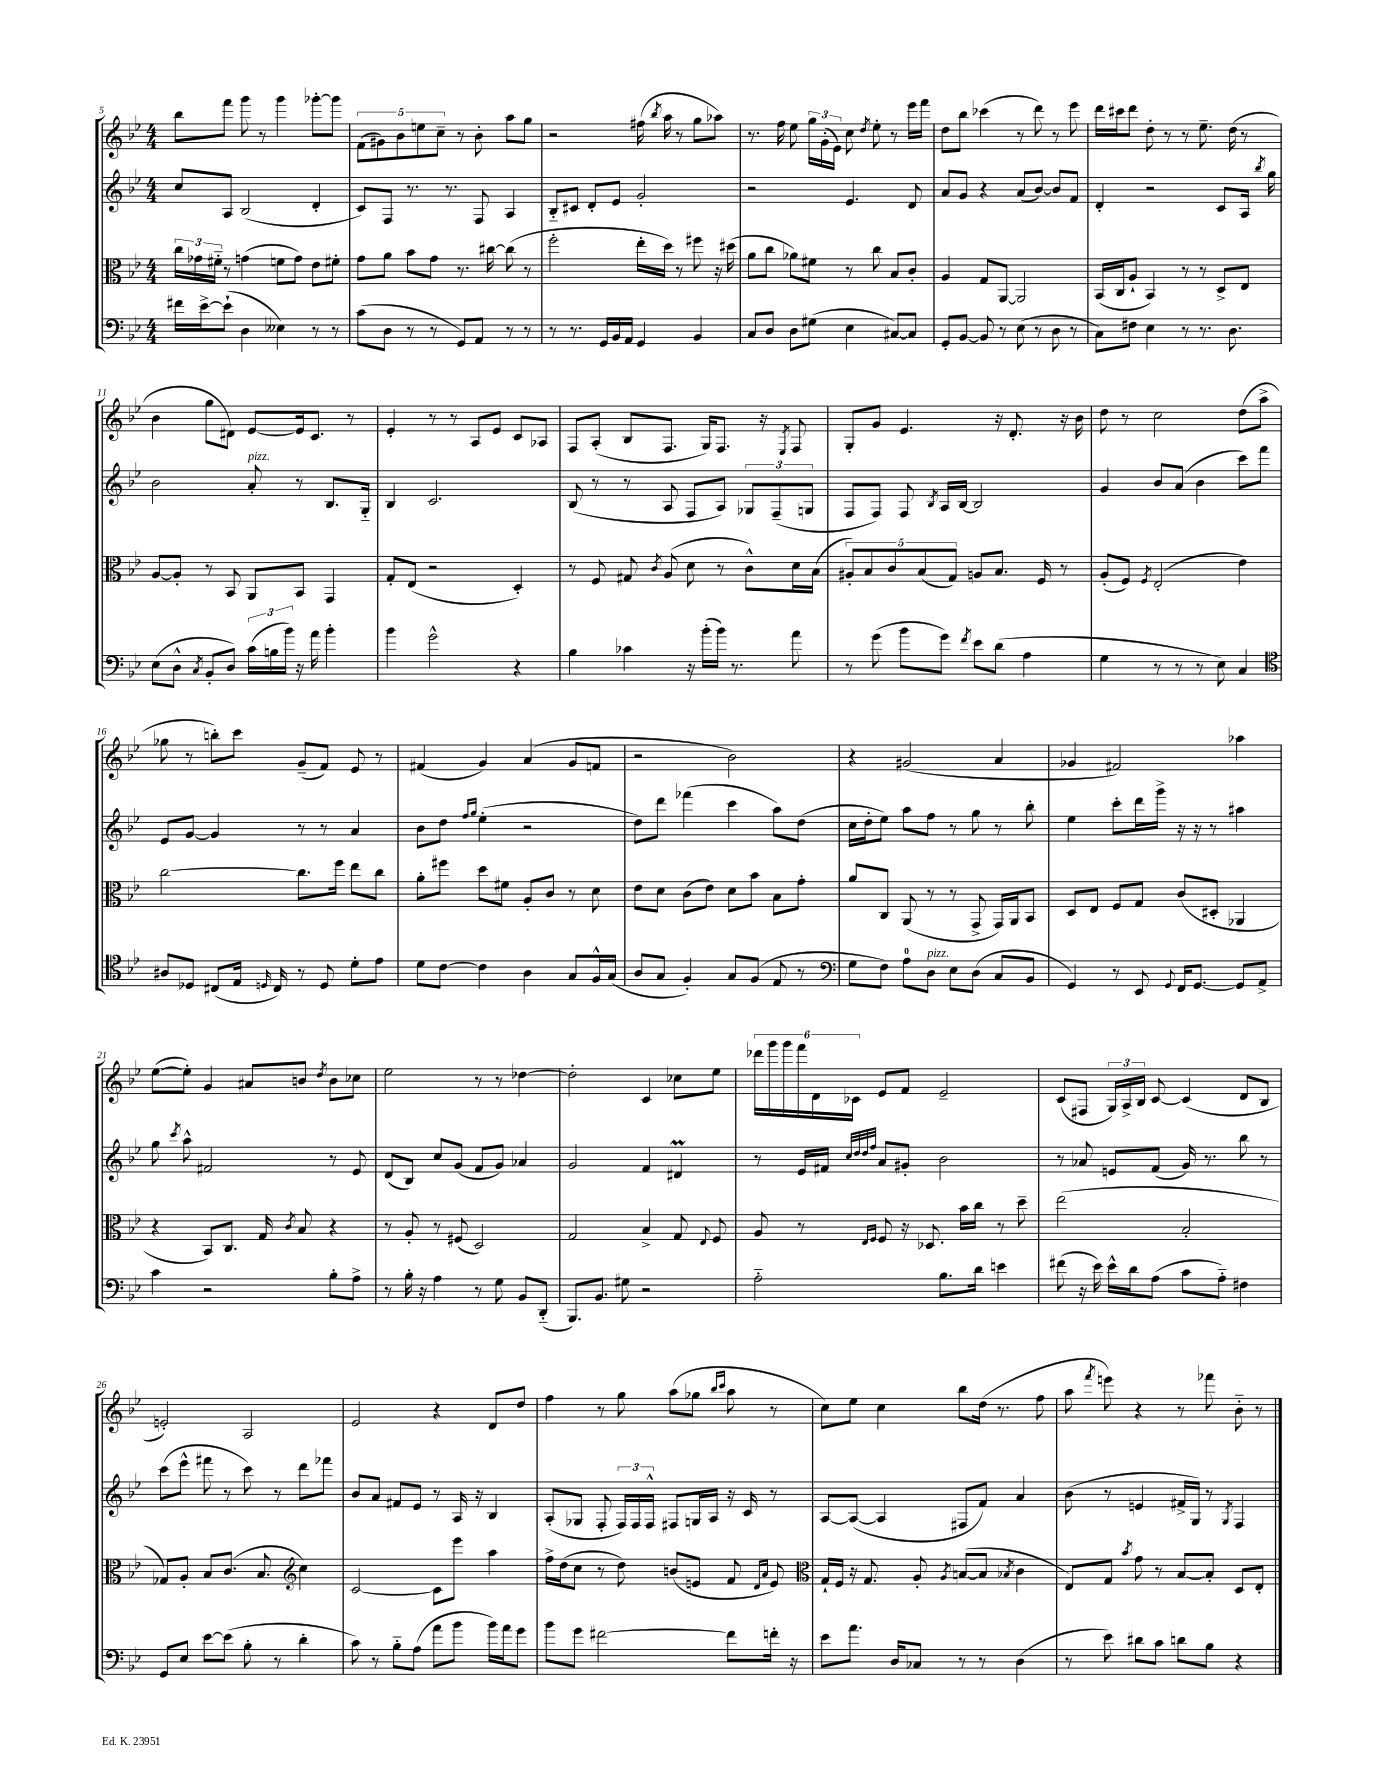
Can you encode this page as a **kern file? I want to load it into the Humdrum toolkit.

**kern	**kern	**kern	**kern
*staff4	*staff3	*staff2	*staff1
*clefF4	*clefC3	*clefG2	*clefG2
*k[b-e-]	*k[b-e-]	*k[b-e-]	*k[b-e-]
*M4/4	*M4/4	*M4/4	*M4/4
16f#\LL	24cc\LL	8cc/L	8bb-\L
.	24g-\	.	.
[16e-^\J	.	.	.
.	24f#'~\JJ	.	.
(8e-`\]J	8r	8A/J	8fff\J
4D\	(4g\	(2B-/	8ggg\
.	.	.	8r
4E--\)	8f\L	.	4ggg\
.	8g\J)	.	.
8r	8e-\L	4d'/	[8ggg-'\L
8r	8f#'\J	.	8ggg-\]J
=	=	=	=
(8c\L	8g\L	8c/L)	(10f\L
.	.	.	10g#\)
8D\J	8a\J	8F/J	.
.	.	.	10b-\
8r	8b-\L	8.r	.
.	.	.	10ee\
8r	8g\J	.	.
.	.	.	10cc~\J
.	.	8.r	.
8GG/L)	8.r	.	8r
8AA/J	.	8F/	8b-'\
.	[16cc#\	.	.
8r	(8cc#\]	4A/	8aa\L
8r	8r	.	8gg\J
=	=	=	=
8r	2ff'\	8B-'~/L	2r
8.r	.	8c#/J	.
.	.	8d'/L	.
16GG/LL	.	.	.
16BB-/	.	8e-/J	.
16AA/JJ	.	.	.
4GG/	16ee-'\LL	2g'/	(16ff#\
.	.	.	8qbb-/
.	16dd\JJ)	.	16aa\
.	8r	.	8r
4BB-/	8ff#\	.	8gg\L
.	16r	.	8aa-\J)
.	(16dd#\	.	.
=	=	=	=
8C/L	8a\L	2r	8.r
8D/J	8cc\J	.	.
.	.	.	16ff\
8D\L	8a-\L)	.	8ee-\
(8G#\J	8f#\J	.	24gg\LL
.	.	.	(24g'\
.	.	.	24e-\JJ)
4E-\	8r	4.e-/	8cc\
.	.	.	8qdd/
.	8cc\	.	8ee-'\
[8C#/L)	8B-/L	.	8r
8C#/]J	8c'/J	8d/	16eee-\LL
.	.	.	16fff\JJ
=	=	=	=
8GG'/L	4A/	8a/L	8dd\L
[8BB-/J	.	8g/J	8bb-\J
8BB-/]	8G/L	4r	(4ccc-\
8r	[8AA/J	.	.
(8E-\	2AA/]	(8a/L	8r
8r	.	[8b-/J)	8ddd\)
8D\	.	8b-/]L	8r
8r	.	8f/J	8eee-\
=	=	=	=
8C\L)	(16BB-/LL	4d'/	16ddd\LL
.	16C/J	.	16ccc#\J
8F#\J	8A`/J	.	8ddd\J
4E-\	4BB-/)	2r	8dd'\
.	.	.	8r
8r	8r	.	8r
8.r	8r	.	8.ee-~\
.	8D^/L	8c/L	.
8.D\	.	.	(16dd\
.	8E-/J	16A/Jk	8r
.	.	8qbb-/	.
.	.	16gg\	.
=	=	=	=
(8E-\L	[8A/L	2b-\	4b-\
8D^^\J	8A'/]J	.	.
8qC/	.	.	.
8BB-'/L	8r	.	8gg\L
8D/J)	8BB-/	.	8d#\J)
(24c\LL	8AA/L	8a'/	[8e-/L
24B\	.	.	.
24b-\JJ)	.	.	.
16r	8BB-/J	8r	16e-/]k
16a\	.	.	8.c/J
4b-'\	4GG/	8.B-/L	.
.	.	.	8r
.	.	16G'~/Jk	.
=	=	=	=
4b-\	8G'/L	4B-/	4e-'/
.	(8E-/J	.	.
2g^^\	2r	2.c/	8r
.	.	.	8r
.	.	.	8A/L
.	.	.	8e-/J
4r	4D'/)	.	8c/L
.	.	.	8A-/J
=	=	=	=
4B-\	8r	(8B-/	8F/L
.	8F/	8r	(8A'/J
4c-\	8G#/	8r	8B-/L
.	8qc/	.	.
.	(8A/	8A/	8.F/J
16r	8d\	8F/L	.
(16b-'\LL	.	.	16G/LK)
16b-\JJ)	8r	8A/J)	8.F/J
8.r	.	.	.
.	8c^^\L)	12G-/L	.
.	.	.	16r
.	.	(12F~/	.
.	.	.	8qE-/
8a\	16d\L	.	8F/
.	.	12G/J	.
.	(16B-\JJ	.	.
=	=	=	=
8r	10A#'/L)	8F/L	8G'/L
.	10B-/	.	.
(8g\	.	8F/J)	8g/J
.	10c/	.	.
8b-\L	.	8F/	4.e-/
.	(10B-/	.	.
.	.	8qB-/	.
8g\J)	.	16A/LL	.
.	10G/J)	.	.
.	.	[16B-/JJ	.
8qf/	.	.	.
8e-\L	8A/L	2B-/]	.
(8d\J	8.B-/J	.	16r
.	.	.	8.d'/
4A\	.	.	.
.	16F/	.	.
.	8r	.	16r
.	.	.	16b-\
=	=	=	=
4G\	(8A'/L	4g/	8dd\
.	8F/J)	.	8r
.	8qF/	.	.
8r	(2E-'/	8b-/L	2cc\
8r	.	(8a/J	.
8r	.	4b-\	.
8E-\)	.	.	.
4C/	4e-\)	8ccc\L)	(8dd\L
.	.	8fff\J	8aa^\J
=	=	=	=
*clefC4	*	*	*
8A#/L	[2cc\	8e-/L	8gg-\
8D-/J	.	[8g/J	8r
(8C#/L	.	4g/]	8bb'\L)
16E-/Jk	.	.	8ccc\J
16qqD/	.	.	.
16C#/)	.	.	.
8r	8.cc\]L	8r	(8g~/L
8D/	.	8r	8f/J)
.	16ff\Jk	.	.
8d'\L	8ee-\L	4a/	8e-/
8e-\J	8cc\J	.	8r
=	=	=	=
8d\L	8a'\L	8b-\L	(4f#/
[8c\J	8ff#\J	8dd\J	.
.	.	16qqff/LL	.
.	.	16qqgg/JJ	.
4c\]	8dd\L	(4ee-'\	4g/)
.	8f#\J	.	.
4A\	8A'/L	2r	(4a/
.	8c/J	.	.
8G/L	8r	.	8g/L
16F^^/L	8d\	.	8f/J
(16G/JJ	.	.	.
=	=	=	=
8A/L	8e-\L	8dd\L)	2r
8G/J	8d\J	8ddd\J	.
4F'/)	(8c\L	(4fff-\	.
.	8e-\J)	.	.
8G/L	8d\L	4ccc\	2b-\)
(8F/J	8b-\J	.	.
8E-/	8B-\L	8aa\L)	.
8r	8g'\J	(8dd\J	.
=	=	=	=
*clefF4	*	*	*
8G\L	8a/L	16cc\LL	4r
.	.	16dd'\J	.
8F\J)	8C/J	8ee-\J)	.
8A\L	(8AA/	8aa\L	(2g#/
8D\J	8r	8ff\J	.
8E-\L	8r	8r	.
(8D\J	8GG^/	8gg\	.
8C/L	16GG/LL)	8r	4a/
.	16AA/J	.	.
8BB-/J	8BB-/J	8bb-'\	.
=	=	=	=
4GG/)	8D/L	4ee-\	4g-/
.	8E-/J	.	.
8r	8F/L	8ccc'\L	2f#/)
8EE-/	8G/J	16ddd\L	.
.	.	16ggg^\JJ	.
8qqGG/	.	.	.
16FF/LK	(8c/L	16r	.
[8.GG/J	.	16r	.
.	8D#'/J	8r	.
8GG/]L	4AA-/	4aa#\	4aa-\
8AA^/J	.	.	.
=	=	=	=
4c\	4r	8gg\	([8ee-\L
.	.	8qccc/	.
.	.	8aa^^\	8ee-'\]J)
2r	8BB-/L)	2f#/	4g/
.	8.C/J	.	.
.	.	.	8a#/L
.	16G/	.	.
.	8qc/	.	.
.	8B-/	.	8b/J
.	.	.	8qdd/
8B-'\L	4r	8r	8b\L
8A^\J	.	8e-/	8cc-\J
=	=	=	=
8r	8r	(8d/L	2ee-\
16B-'\	8A'/	8B-/J)	.
16r	.	.	.
4A\	8r	8cc/L	.
.	(8F#/	(8g/J	.
8r	2D/)	8f/L	8r
8G\	.	8g/J)	8r
8BB-/L	.	4a-/	[4dd-\
(8DD'~/J	.	.	.
=	=	=	=
8.BBB-/L)	2G/	2g/	2dd-'\]
8.BB-/J	.	.	.
8G#\	.	.	.
2r	4B-^/	4f/	4c/
.	8G/	4d#/	8cc-\L
.	8qqE-/	.	.
.	8F/	.	8ee-\J
=	=	=	=
2A'~\	8A/	8r	24ddd-\LL
.	.	.	24ggg\
.	.	.	24ggg\
.	8r	16e-/LL	24fff\
.	.	.	24d\
.	.	16f#/JJ	.
.	.	.	24c-\JJ
.	.	32qqcc/LLL	.
.	.	32qqdd/	.
.	16qqE-/LL	32qqdd/	.
.	16qqF/JJ	32qqff/JJJ	.
.	8F/	8a/L	8e-/L
.	16r	8g#'/J	8f/J
.	8.D-/	.	.
8.B-\L	.	2b-\	2e-~/
.	16b-\LL	.	.
16d\Jk	16cc\JJ	.	.
4e\	8r	.	.
.	8dd~\	.	.
=	=	=	=
(8f#\	(2ee-\	8r	(8c/L
16r	.	8a-/	8F#/J
16e-\)	.	.	.
16e-^^\LL	.	8e/L	24G/LL)
.	.	.	24A^/
16d\J	.	.	.
.	.	.	24B-/JJ
(8A\J	.	(8f/J	[8c/
8c\L	2B-'/	16g/)	(4c/]
.	.	8.r	.
8A'~\J)	.	.	.
4F#\	.	8bb-\	8d/L
.	.	8r	8B-/J
=	=	=	=
8GG/L	8G-/L)	(8ccc\L	2e'/)
8E-/J	8A'/J	8eee-^^\J	.
[8e-\L	8B-/L	8fff#\	.
(8e-\]J	(8.c/J	8r	.
8B-'\	.	8ccc\)	2A/
.	8.B-/	.	.
8r	.	8r	.
*	*clefG2	*	*
4d'\	4cc\)	8ddd\L	.
.	.	8fff-\J	.
=	=	=	=
8c\)	[2c/	8b-/L	2e-/
8r	.	8a/J	.
8B-'~\L	.	8f#/L	.
(8A\J	.	8e-/J	.
8a\L	8c\]L	8r	4r
8b-\J	8eee-\J	16A/	.
.	.	16r	.
16b-\LL)	4aa\	4B-/	8d/L
16a\J	.	.	.
8g\J	.	.	8dd/J
=	=	=	=
8b-\L	16ff^\LL	(8A'/L	4ff\
.	(16dd\J	.	.
8g\J	8cc\J	8G-/J	.
[2f#\	8r	8F'/	8r
.	8dd\)	24F/LL)	8gg\
.	.	24F/	.
.	.	24F^^/JJ	.
.	(8b/L	8F#/L	(8aa\L
.	8e/J	16G/L	8gg-\J
.	.	16A/JJ	.
.	.	.	16qqbb-/LL
.	.	.	16qqccc/JJ
8f#\]L	8f/	16r	8aa\
.	.	16c/	.
.	16qqd/LL	.	.
.	16qqa/JJ	.	.
16f'\Jk	8e/)	8r	8r
16r	.	.	.
=	=	=	=
*	*clefC3	*	*
8e-\L	16G`/LL	[8A/L	8cc\L)
.	16F/JJ	.	.
8.a\J	16r	(8A/_J	8ee-\J
.	8.G/	.	.
.	.	4A/]	4cc\
16D/LK	.	.	.
8C-/J	8A'/	.	.
.	8qA/	.	.
8r	([8B/L	8F#/L	8bb-\L
8r	8B/]J	8f/J)	(16dd\Jk
.	.	.	8.r
.	8qB-/	.	.
(4D\	4c\	4a/	.
.	.	.	8ff\
=	=	=	=
8r	8E-/L)	(8b-\	8aa\
.	.	.	8qfff/
8e-\)	8G/J	8r	8eee\)
.	8qb-/	.	.
8d#\L	8g\	4e/	4r
8c\J	8r	.	.
8d\L	[8B-/L	16f#^/LL	8r
.	.	16G/JJ)	.
8B-\J	8B-'/]J	8r	8fff-\
.	.	8qG/	.
4r	8D/L	4F/	8b-'~\
.	8E-'/J	.	8r
==	==	==	==
*-	*-	*-	*-
